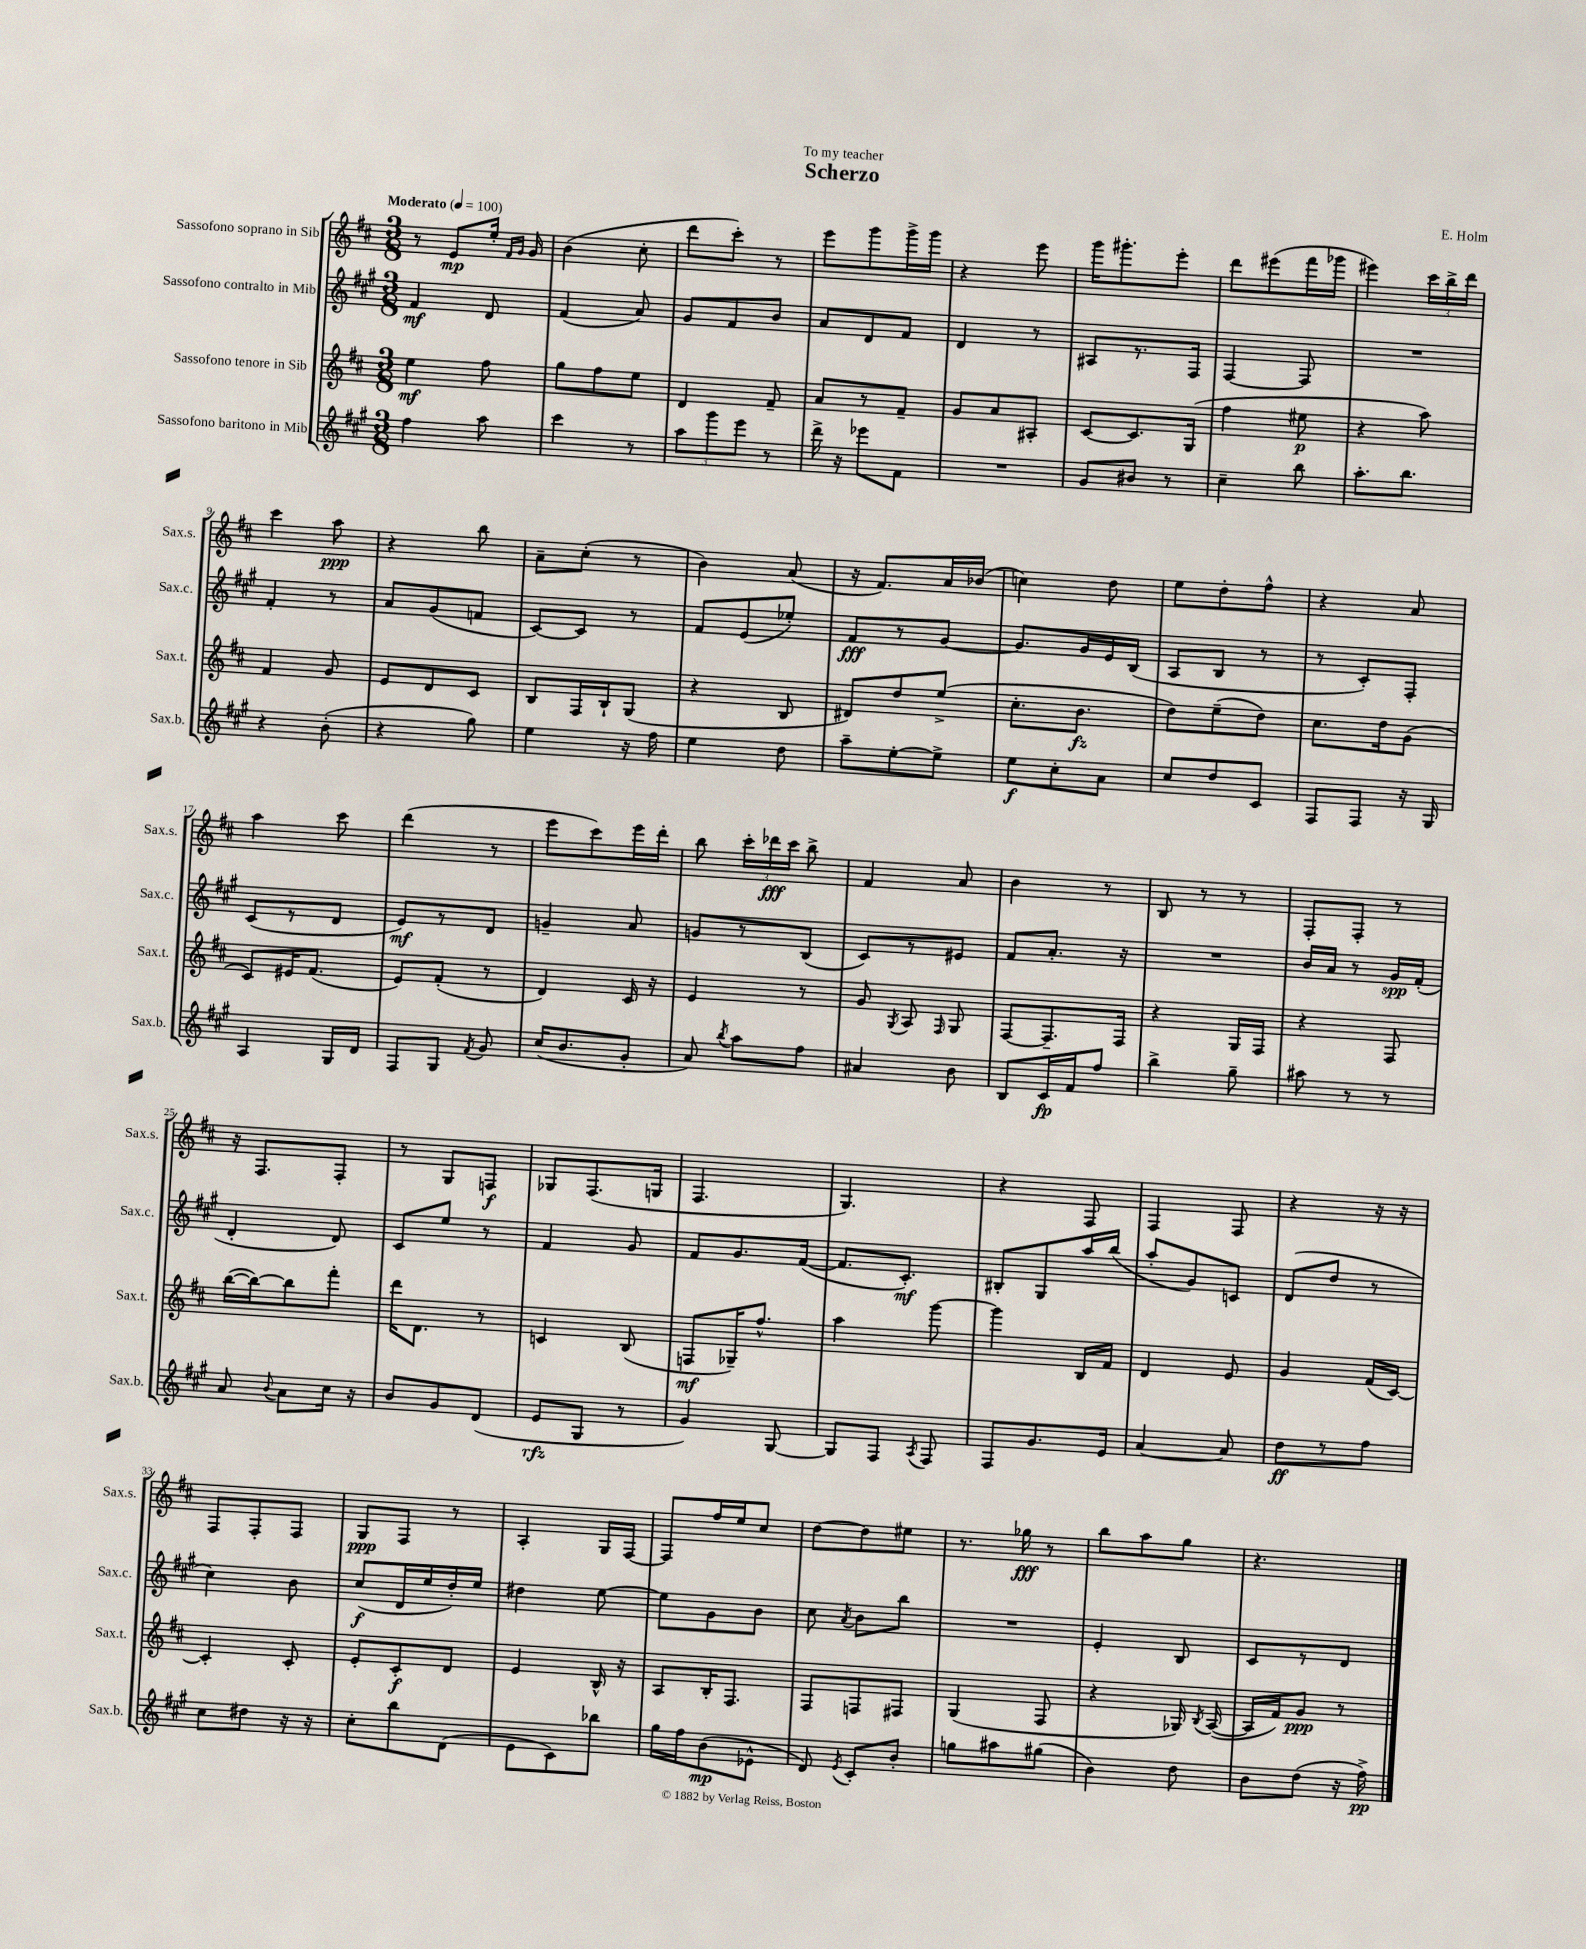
\header { title = "Scherzo" composer = "E. Holm" dedication = "To my teacher" }
<<
\new StaffGroup <<
\new Staff = "s0" \with { instrumentName = "Sassofono soprano in Sib" shortInstrumentName = "Sax.s." } {
    \clef treble \key d \major \numericTimeSignature \time 3/8 \tempo "Moderato" 4 = 100
    \autoBeamOff r8 e'8[\mp e''16]-. \grace { fis'16[ g'16] } g'16 |
    b'4( cis''8-. |
    d'''8[ cis'''8]-.) r8 |
    e'''8[ g'''8 g'''16-> g'''16] |
    r4 e'''8 |
    g'''16[ gis'''8.-. e'''8]-. |
    d'''8[ eis'''8( fis'''16 ges'''16] |
    eis'''4) \tuplet 3/2 { cis'''16[ b''16-> d'''16] } |
    cis'''4 a''8\ppp |
    r4 b''8 |
    a'8[-- cis''8]-.( r8 |
    b'4) a'8( |
    r16 fis'8.[) a'16 bes'16]( |
    c''4) d''8 |
    e''8[ d''8-. fis''8]-^ |
    r4 a'8 |
    a''4 cis'''8 |
    d'''4( r8 |
    e'''8[ cis'''8) e'''16 d'''16]-. |
    b''8 \tuplet 3/2 { cis'''16[-. des'''16\fff cis'''16] } b''8-> |
    fis'4 a'8 |
    b'4 r8 |
    b8 r8 r8 |
    fis8[-. fis8]-. r8 |
    r16 fis8.[ fis8]-. |
    r8 g8[ f8]\f |
    ges8[ fis8.( g16] |
    fis4. |
    g4.) |
    r4 fis8 |
    fis4 fis8 |
    r4 r16 r16 |
    fis8[ fis8-. fis8] |
    g8[\ppp fis8] r8 |
    a4-. g16[ fis16]~ |
    fis8[ fis''16 e''16 cis''8] |
    d''8[~ d''8 eis''8] |
    r8. ges''16\fff r8 |
    b''8[ a''8 g''8] |
    r4. \bar "|." |
}
\new Staff = "s1" \with { instrumentName = "Sassofono contralto in Mib" shortInstrumentName = "Sax.c." } {
    \clef treble \key a \major \numericTimeSignature \time 3/8
    \autoBeamOff fis'4\mf d'8 |
    fis'4( a'8) |
    gis'8[ fis'8 b'8] |
    a'8[ d'8 fis'8] |
    d'4 r8 |
    ais8[ r8. fis16] |
    fis4~ fis8 |
    R4. |
    fis'4-. r8 |
    a'8[ gis'8( f'8] |
    cis'8[~) cis'8] r8 |
    fis'8[ e'8( ees''8]-.) |
    fis'8[\fff r8 gis'8]~ |
    gis'8.[ gis'16 e'16 b16]( |
    a8[ b8] r8 |
    r8 cis'8[-.) fis8]-. |
    cis'8[( r8 d'8] |
    e'8[\mf) r8 d'8] |
    g'4-- a'8 |
    g'8[ r8 b8]( |
    cis'8[) r8 eis'8] |
    fis'8[ a'8.]-. r16 |
    R4. |
    b'16[ a'16] r8 gis'16[\spp fis'16]-.( |
    d'4-. d'8) |
    cis'8[ e''8] r8 |
    fis'4 gis'8 |
    fis'8[ gis'8. fis'16]~( |
    fis'8.[ cis'8.]-.\mf) |
    bis8[-. gis8 a''16 b''16]( |
    a''8[-. gis'8) c'8] |
    d'8[( d''8] r8 |
    cis''4) b'8 |
    cis''8[\f( d'16 e''16 d''16-.) e''16] |
    dis''4 e''8~ |
    e''8[ gis'8 b'8] |
    cis''8 \acciaccatura { a'8 } b'8[ b''8] |
    R4. |
    e'4-. b8 |
    cis'8[ r8 d'8] \bar "|." |
}
\new Staff = "s2" \with { instrumentName = "Sassofono tenore in Sib" shortInstrumentName = "Sax.t." } {
    \clef treble \key d \major \numericTimeSignature \time 3/8
    \autoBeamOff e''4\mf fis''8 |
    g''8[ fis''8 e''8] |
    d'4 fis'8-- |
    a'8[ r8 fis'8]-- |
    g'8[ a'8 ais8]-. |
    cis'8[~ cis'8. g16]( |
    fis''4 eis''8\p |
    r4 a''8) |
    fis'4 g'8 |
    e'8[ d'8 cis'8] |
    b8[ fis16 b16-! g8]( |
    r4 b8 |
    dis'8[) d''8 e''8]->( |
    cis''8.[-. b'8.]\fz |
    d''8[) e''8--( d''8]) |
    cis''8.[ d''16 g'8]( |
    cis'8[) eis'16 fis'8.]( |
    e'8[) fis'8]-.( r8 |
    d'4) cis'16 r16 |
    e'4 r8 |
    g'8 \acciaccatura { g8 } a8 \grace { fis16 } g8 |
    fis8[~ fis8.-- fis16] |
    r4 g16[ fis16] |
    r4 fis8 |
    b''16[~( b''16~) b''8 fis'''8]-. |
    d'''16[ d'8.] r8 |
    c'4 b8( |
    f8[\mf ges16--) fis''8.]-^ |
    a''4 g'''8~ |
    g'''4 b16[ fis'16] |
    d'4 e'8 |
    g'4 fis'16[( cis'16]~) |
    cis'4-. cis'8-. |
    e'8[-. cis'8-.\f d'8] |
    e'4 b16-^ r16 |
    a8[ b16-. fis8.] |
    fis8[ f8 fis8] |
    g4( fis8 |
    r4 ges16) \acciaccatura { b8 } a16~( |
    a16[ fis'16) g'8]\ppp r8 \bar "|." |
}
\new Staff = "s3" \with { instrumentName = "Sassofono baritono in Mib" shortInstrumentName = "Sax.b." } {
    \clef treble \key a \major \numericTimeSignature \time 3/8
    \autoBeamOff fis''4 a''8 |
    cis'''4 r8 |
    \tuplet 3/2 { a''8[ gis'''8 e'''8] } r8 |
    d'''16-> r16 ees'''8[ fis'8] |
    R4. |
    gis'8[ bis'8] r8 |
    cis''4-- b''8 |
    a''8.[-. b''8.] |
    r4 b'8-.( |
    r4 gis''8) |
    e''4 r16 fis''16 |
    e''4 d''8 |
    a''8[-- e''8~-. e''8]-> |
    e''8[\f cis''8-. a'8] |
    cis''8[ d''8 cis'8] |
    fis8[ fis8] r16 gis16 |
    a4 gis16[ d'16] |
    fis8[ gis8] \acciaccatura { fis'8 } gis'8 |
    cis''16[( b'8. gis'8]-. |
    a'8) \acciaccatura { b''8 } a''8[ fis''8] |
    ais'4 b'8 |
    b8[ cis'16\fp fis'16 fis''8] |
    b''4-> gis''8-- |
    ais''8 r8 r8 |
    a'8 \appoggiatura { b'8 } a'8[ cis''16] r16 |
    b'8[ gis'8 d'8]( |
    e'8[\rfz gis8] r8 |
    gis'4) gis8~ |
    gis8[ fis8] \acciaccatura { a8 } fis8 |
    fis8[ gis'8. e'16] |
    a'4~ a'8 |
    d''8[\ff r8 fis''8] |
    cis''8[ dis''8] r16 r16 |
    cis''8[-. b''8 d'8]( |
    e'8[ cis'8) bes''8] |
    gis''16[ fis''16 b'8\mp( ees'8]-^ |
    d'8) \acciaccatura { e'8 } cis'8[-. b'8]-. |
    g''8[ ais''8 gis''8]( |
    b'4) d''8 |
    b'8[ d''8]( r16 fis''16->\pp) \bar "|." |
}
>>
>>
